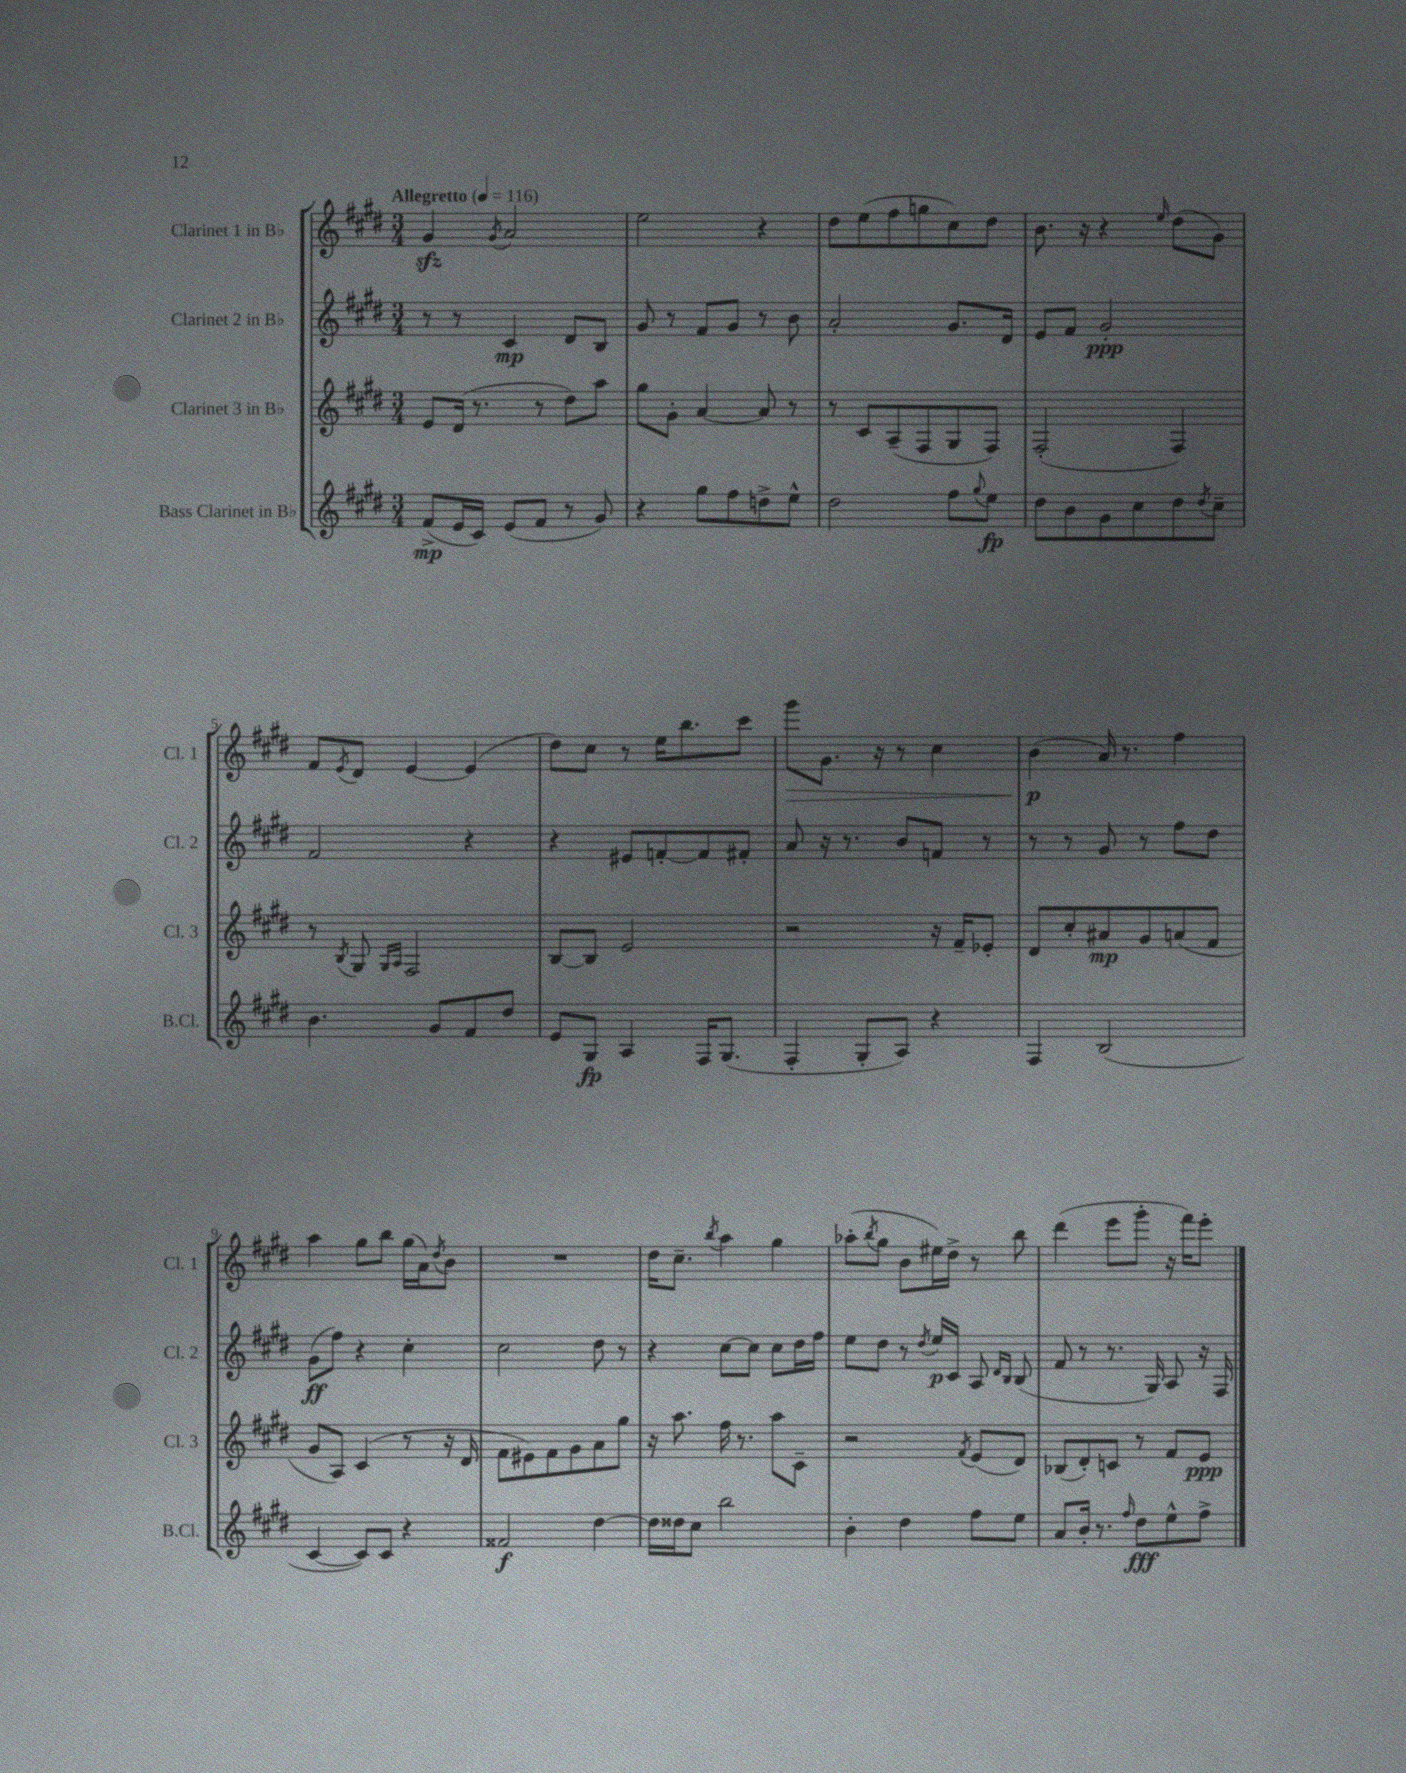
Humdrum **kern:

**kern	**kern	**kern	**kern
*staff4	*staff3	*staff2	*staff1
*clefG2	*clefG2	*clefG2	*clefG2
*k[f#c#g#d#]	*k[f#c#g#d#]	*k[f#c#g#d#]	*k[f#c#g#d#]
*M3/4	*M3/4	*M3/4	*M3/4
*MM116	*MM116	*MM116	*MM116
(8f#^	8e	8r	4g#
16e	(16d#	8r	.
16c#)	8.r	.	.
.	.	.	8qg#
(8e	.	4c#	2a
8f#	8r	.	.
8r	8dd#)	8d#	.
8g#)	8aa	8B	.
=	=	=	=
4r	8gg#	8g#	2ee
.	8g#'	8r	.
8gg#	[4a	8f#	.
8ff#	.	8g#	.
8dd^	8a]	8r	4r
8ee^^	8r	8b	.
=	=	=	=
2dd#	8r	2a'	8dd#
.	8c#	.	(8ee
.	(8A~	.	8ff#
.	8F#	.	8gg
8ff#	8G#	8.g#	8cc#)
8qqgg#	.	.	.
8ee	8F#)	.	8dd#
.	.	16d#	.
=	=	=	=
8dd#	(2F#'	8e	8.b
8b	.	8f#	.
.	.	.	16r
8g#	.	2g#'	4r
8cc#	.	.	.
.	.	.	16qqee
8dd#	4F#)	.	(8dd#
8qdd#	.	.	.
8cc#~	.	.	8g#)
=	=	=	=
4.b	8r	2f#	8f#
.	8qB	.	8qe
.	8G#	.	8d#
.	16qqG#	.	.
.	16qqA	.	.
.	2F#	.	[4e
8g#	.	.	.
8f#	.	4r	(4e]
8dd#	.	.	.
=	=	=	=
8e	[8B	4r	8dd#)
8G#	8B]	.	8cc#
4A	2e	8e#	8r
.	.	[8f'	16ee
.	.	.	8.bb
16F#	.	8f]	.
(8.G#	.	.	.
.	.	8f#'	8ccc#
=	=	=	=
4F#'	2r	8a	8ggg#
.	.	16r	8.g#
.	.	8.r	.
8G#'	.	.	.
.	.	.	16r
8A)	.	8b	8r
4r	16r	8f	4cc#
.	16f#~	.	.
.	8e-'	8r	.
=	=	=	=
4F#	8d#	8r	(4b
.	8cc#'	8r	.
(2B	8a#	8g#	16a)
.	.	.	8.r
.	8g#	8r	.
.	(8a	8ff#	4ff#
.	8f#	8dd#	.
=	=	=	=
[4c#	8g#	(8g#	4aa
.	8A)	8ff#)	.
8c#])	(4c#	4r	8gg#
8c#	.	.	8bb
4r	8r	4cc#'	(16gg#
.	.	.	16a)
.	.	.	8qdd#
.	16r	.	8b
.	16d#	.	.
=	=	=	=
2f##	8f#	2cc#	2.r
.	8e#)	.	.
.	8f#	.	.
.	8g#	.	.
[4dd#	8a	8dd#	.
.	8gg#	8r	.
=	=	=	=
16dd#]	16r	4r	16dd#
16dd##	8.aa	.	8.cc#~
8cc#	.	.	.
.	.	.	8qbb
2bb	16ff#	[8cc#	4aa
.	8.r	.	.
.	.	8cc#]	.
.	8aa	8cc#	4gg#
.	8c#~	16dd#	.
.	.	16ff#	.
=	=	=	=
4b'	2r	8ee	(8aa-'
.	.	.	8qbb
.	.	8dd#	8gg#
4dd#	.	8r	8b
.	.	8qdd#	.
.	.	16ee	16ee#)
.	.	16c#	16dd#^
.	8qf#	.	.
8ff#	(8e	8A	8r
.	.	16qqd#	.
.	.	16qqB	.
8ee	8d#)	(8B	8bb
=	=	=	=
8a	(8B-	8f#	(4ddd#
16b'	8d#')	8r	.
8.r	.	.	.
.	8c	8.r	8eee
16qqff#	.	.	.
8dd#	8r	.	8ggg#'
.	.	16G#)	.
8ee^^	8f#	8A	16r
.	.	.	16fff#)
8ff#^	8e	16r	8eee'
.	.	16F#	.
==	==	==	==
*-	*-	*-	*-
